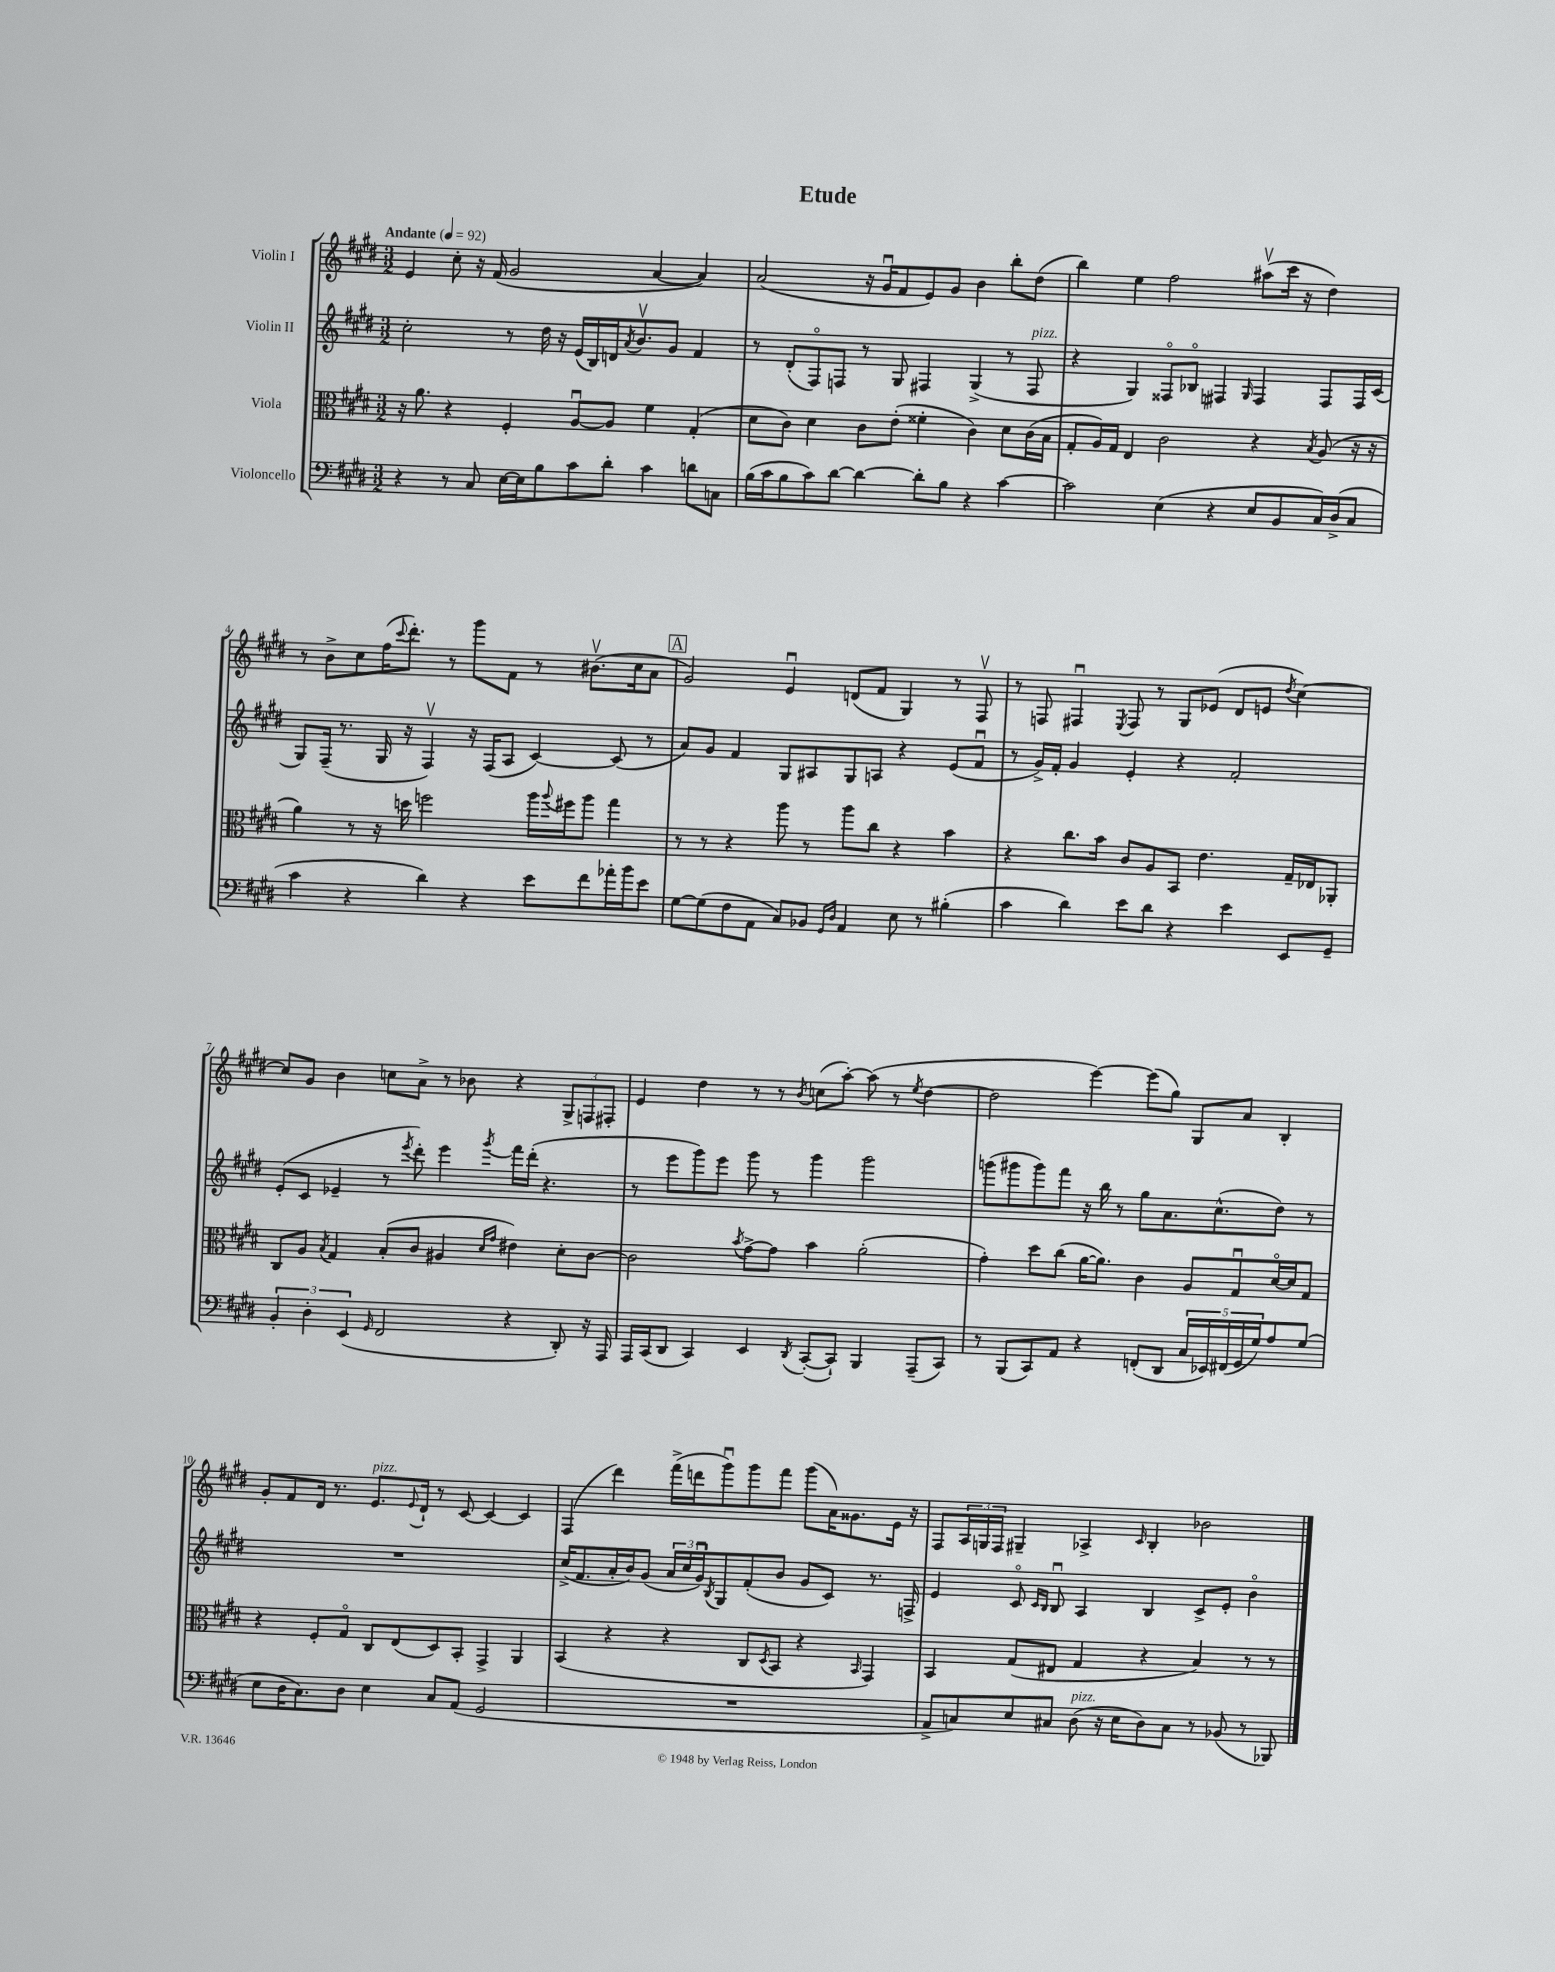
\header { title = "Etude" }
<<
\new StaffGroup <<
\new Staff = "s0" \with { instrumentName = "Violin I" } {
    \clef treble \key e \major \numericTimeSignature \time 3/2 \tempo "Andante" 4 = 92
    e'4 cis''8-. r16 fis'16( gis'2 a'4~ a'4) |
    a'2( r16 gis'16\downbow fis'8 e'8) gis'8 b'4 b''8-. dis''8( |
    b''4) e''4 fis''2 ais''8\upbow( cis'''16 r16 dis''4) |
    r8 b'8-> cis''8 fis''16( \appoggiatura { cis'''8 } dis'''8.-.) r8 gis'''8 fis'8 r8 bis'8.\upbow( cis''16 a'8 |
    \mark \markup { \box "A" } gis'2) e'4\downbow d'8( fis'8 gis4) r8 fis8\upbow |
    r8 f8 fis4\downbow \acciaccatura { e8 } fis8 r8 gis8 ees'8( dis'8 e'8 \acciaccatura { dis''8 } cis''4~) |
    cis''8 gis'8 b'4 c''8 a'8-> r8 bes'8 r4 \tuplet 3/2 { gis8-> f8 fis8-. } |
    e'4 dis''4 r8 r8 \acciaccatura { b'8 } c''8( a''8~-.) a''8( r8 \acciaccatura { e''8 } dis''4~ |
    dis''2 e'''4~) e'''8( gis''8) gis8 a'8 b4-. |
    gis'8-. fis'8 dis'16 r8. e'8.^\markup { \italic "pizz." } \appoggiatura { e'8 } dis'16-! r8 cis'8~ cis'4~ cis'4 |
    fis4( dis'''4) fis'''16->( d'''16 gis'''8\downbow) gis'''8 fis'''8 gis'''8( a'16) gisis'8. e'16 r16 |
    fis8 \tuplet 3/2 { a16 g16 fis16 } gis4-- aes4-> \grace { cis'16 } b4-. bes'2 \bar "|." |
}
\new Staff = "s1" \with { instrumentName = "Violin II" } {
    \clef treble \key e \major \numericTimeSignature \time 3/2
    cis''2-. r8 dis''16 r16 e'16( b16) d'16 \acciaccatura { a'8 } b'8.\upbow gis'8 fis'4 |
    r8 dis'8-.( fis8\flageolet) f8 r8 gis8 fis4 gis4->( r8 fis8^\markup { \italic "pizz." } |
    r4 gis4) fisis8\flageolet bes8\flageolet fis4 \grace { gis16 } fis4 fis8 fis16 cis'16( |
    gis8) fis16--( r8. gis16 r16 fis4\upbow) r16 fis16( a8 cis'4~) cis'8( r8 |
    \mark \markup { \box "A" } a'8) gis'8 fis'4 gis8 ais8 gis8 a8 r4 e'8( fis'8\downbow |
    r8 gis'16->) fis'16-. gis'4 e'4-. r4 fis'2-. |
    e'8-.( cis'8 ees'4-- r8 \acciaccatura { e'''8 } dis'''8-.) e'''4 \acciaccatura { gis'''8 } fis'''16 dis'''16-.( r4. |
    r8 e'''8 gis'''8) e'''8 gis'''8 r8 gis'''4 gis'''2 |
    g'''8( gis'''8 gis'''8) fis'''8 r16 b''16 r8 gis''8 a'8. cis''8.-^( dis''8) r8 |
    R1. |
    cis''16->( fis'8. a'16-. b'16) gis'8( \tuplet 3/2 { a'16 cis''16 gis'16\downbow) } \acciaccatura { b8 } gis8 fis'8-.( b'8 gis'8 cis'8) r8. f16-> |
    e'4 cis'8\flageolet \grace { cis'16 b16 } b8\downbow a4 b4 cis'8-> e'8-. b'4\flageolet \bar "|." |
}
\new Staff = "s2" \with { instrumentName = "Viola" } {
    \clef alto \key e \major \numericTimeSignature \time 3/2
    r16 a'8. r4 fis4-. a8~\downbow a8 fis'4 gis4-.( |
    dis'8 cis'8) dis'4 cis'8 e'8-.( fisis'4-. cis'4) dis'8 cis'16( b16 |
    gis8-. a16) gis16 e4 cis'2 r4 \acciaccatura { b8 } a8( r16 r16 |
    a'4) r8 r16 d''16 f''2 a''16 \appoggiatura { a''8 } fis''16 a''8 gis''4 |
    \mark \markup { \box "A" } r8 r8 r4 a''8 r8 a''8 cis''8 r4 b'4 |
    r4 cis''8. b'16 cis'8 a8 b,8 e'4. gis16-- ees16 aes,8-. |
    cis8 a8 \acciaccatura { b8 } gis4 b8-.( cis'8 ais4 \grace { dis'16 gis'16 } eis'4) dis'8-. cis'8~ |
    cis'2 \acciaccatura { b'8 } gis'8~-> gis'8 b'4 a'2-.( |
    gis'4-.) dis''8 cis''8( a'16~ a'8.) cis'4 a8 gis8\downbow dis'16~\flageolet dis'16 gis8 |
    r4 fis8-. gis8\flageolet cis8 e8( dis8) b,8-. gis,4-> a,4 |
    b,4( r4 r4 cis8 \acciaccatura { dis8 } b,8 r4 \grace { b,16 } gis,4) |
    b,4 gis8( eis8 gis4 r4 b4) r8 r8 \bar "|." |
}
\new Staff = "s3" \with { instrumentName = "Violoncello" } {
    \clef bass \key e \major \numericTimeSignature \time 3/2
    r4 r8 cis8 e16~ e16 b8 cis'8 dis'8-. cis'4 d'8 c8 |
    b16( cis'16 b8 cis'8) dis'8~ dis'4~ dis'8-. b8 r4 cis'4~ |
    cis'2 e4( r4 e8 b,8 cis16) dis16->( cis8 |
    cis'4 r4 dis'4) r4 e'8 fis'8 aes'16-. b'16 e'8 |
    \mark \markup { \box "A" } gis8~ gis8( fis8 a,8 cis8) bes,8 \grace { gis,16 dis16 } a,4 e8 r8 bis4-.( |
    cis'4 dis'4) e'8 dis'8 r4 e'4 e,8 gis,8-- |
    \tuplet 3/2 { b,4-. dis4-. e,4( } \grace { gis,16 } fis,2 r4 dis,8-.) r16 a,,16 |
    a,,16 cis,16( dis,8 cis,4) e,4 \acciaccatura { dis,8 } cis,8~-.( cis,8-!) b,,4 a,,8--( cis,8) |
    r8 b,,8( cis,8) a,8 r4 f,8-.( dis,8 \tuplet 5/4 { cis16 ees,16) fis,16( gis,16 gis16) } a8 gis8( |
    e8 dis16 cis8.) dis8 e4 cis8 a,8( gis,2 |
    R1. |
    a,8-> c8) e8 cis8 dis8^\markup { \italic "pizz." }( r16 e16 dis8) cis8 r8 bes,8( r8 bes,,8) \bar "|." |
}
>>
>>
